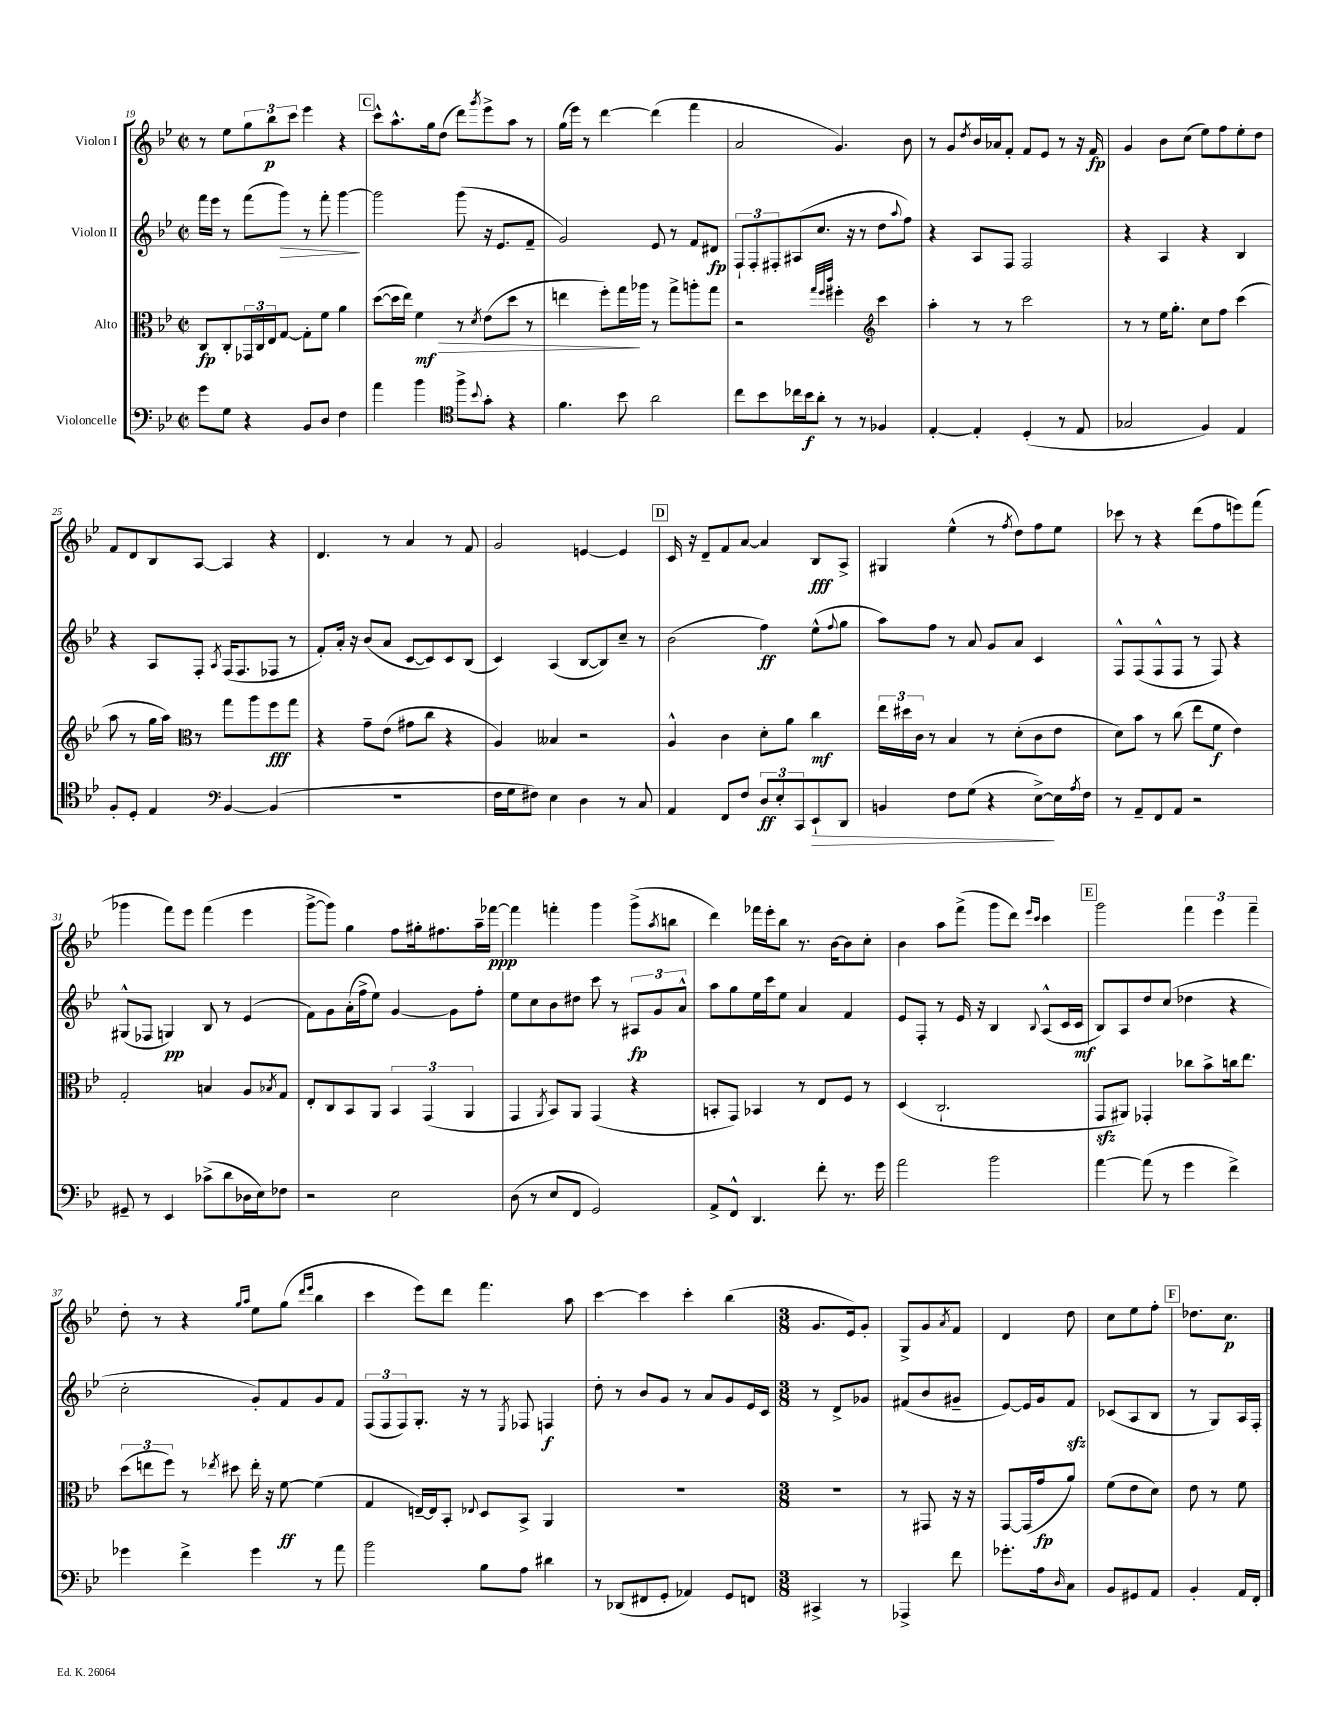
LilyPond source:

<<
\new StaffGroup <<
\new Staff = "s0" \with { instrumentName = "Violon I" } {
    \clef treble \key bes \major \defaultTimeSignature \time 2/2
    r8 ees''8 \tuplet 3/2 { g''8 bes''8\p c'''8 } ees'''4 r4 |
    \mark \markup { \box "C" } c'''8-^ a''8.-^ g''16 d''8( d'''8) \acciaccatura { g'''8 } ees'''8-> a''8 r8 |
    g''16( ees'''16) r8 d'''4~ d'''4( f'''4 |
    a'2 g'4.) bes'8 |
    r8 g'8 \acciaccatura { d''8 } bes'16 aes'16 f'8-. f'8 ees'8 r8 r16 f'16\fp |
    g'4 bes'8 c''8( ees''8) f''8 ees''8-. d''8 |
    f'8 d'8 bes8 a8~ a4 r4 |
    d'4. r8 a'4 r8 f'8 |
    g'2 e'4~ e'4 |
    \mark \markup { \box "D" } c'16 r16 d'8-- f'8 a'8~ a'4 bes8\fff a8-> |
    gis4 ees''4-^( r8 \acciaccatura { f''8 } d''8) f''8 ees''8 |
    ces'''8 r8 r4 d'''8( f''8 e'''8) f'''8( |
    ges'''4 f'''8) ees'''8 f'''4( ees'''4 |
    g'''8~-> g'''8) g''4 f''8 gis''16-. fis''8. a''16-- fes'''16~\ppp |
    fes'''4 f'''4-. g'''4 g'''8->( \acciaccatura { a''8 } b''8 |
    d'''4) fes'''16 ees'''16-. bes''8 r8. bes'16~ bes'8 c''8-. |
    bes'4 a''8 f'''8->( g'''8 d'''8) \grace { ees'''16 c'''16 } c'''4 |
    \mark \markup { \box "E" } g'''2 \tuplet 3/2 { f'''4 ees'''4 f'''4-- } |
    d''8-. r8 r4 \grace { g''16 a''16 } ees''8 g''8( \grace { d'''16 ees'''16 } bes''4 |
    c'''4 ees'''8) d'''8 f'''4. a''8 |
    c'''4~ c'''4 c'''4-. bes''4( |
    \numericTimeSignature \time 3/8 g'8. ees'16) g'8-. |
    g8-> g'8 \acciaccatura { a'8 } f'8 |
    d'4 d''8 |
    c''8 ees''8 f''8-. |
    \mark \markup { \box "F" } des''8. c''8.\p \bar "|." |
}
\new Staff = "s1" \with { instrumentName = "Violon II" } {
    \clef treble \key bes \major \defaultTimeSignature \time 2/2
    f'''16 ees'''16 r8 f'''8( g'''8\>) r8 f'''8-. g'''4~\! |
    \mark \markup { \box "C" } g'''2 g'''8( r16 ees'8. f'8-- |
    g'2) ees'8 r8 f'8 dis'8\fp |
    \tuplet 3/2 { f8-! f8-. fis8-. } ais8( c''8. r16 r8 d''8 \appoggiatura { a''8 } f''8) |
    r4 a8 f8 f2 |
    r4 a4 r4 bes4 |
    r4 a8 f8-. \acciaccatura { a8 } f16( f8. fes8 r8 |
    f'8-.) a'16-. r16 bes'8( a'8 c'8~ c'8) c'8 bes8( |
    c'4) a4( bes8~ bes8) c''8-- r8 |
    \mark \markup { \box "D" } bes'2( f''4\ff) ees''8-^( \appoggiatura { f''8 } g''8 |
    a''8) f''8 r8 a'8 g'8 a'8 c'4 |
    f8-^ f8( f8-^ f8 r8 f8) r4 |
    gis8-^( fes8 g4\pp) bes8 r8 ees'4( |
    f'8) g'8 a'16-.( f''16-> ees''8) g'4~ g'8 f''8-. |
    ees''8 c''8 bes'8 dis''8 c'''8 r8 \tuplet 3/2 { ais8\fp g'8 a'8-^ } |
    a''8 g''8 ees''16 c'''16 ees''8 a'4 f'4 |
    ees'8 f8-. r8 ees'16 r16 bes4 \appoggiatura { bes8 } a8-^( c'16 c'16\mf |
    \mark \markup { \box "E" } bes8) a8 d''8 c''8( des''4 r4 |
    c''2-. g'8-.) f'8 g'8 f'8 |
    \tuplet 3/2 { f8( f8 f8) } g8.-. r16 r8 \acciaccatura { ees8 } fes8 f4\f |
    d''8-. r8 bes'8 g'8 r8 a'8 g'8 ees'16 c'16 |
    \numericTimeSignature \time 3/8 r8 d'8-> ges'8 |
    fis'8( bes'8 gis'8-- |
    ees'8~) ees'16 g'16 f'8\sfz |
    ces'8( a8 bes8 |
    \mark \markup { \box "F" } r8 g8) a16 f16-. \bar "|." |
}
\new Staff = "s2" \with { instrumentName = "Alto" } {
    \clef alto \key bes \major \defaultTimeSignature \time 2/2
    c8\fp c8-. \tuplet 3/2 { ges,16 c16 ees16 } g8~ g8-. f'8 a'4 |
    \mark \markup { \box "C" } d''8~( d''16 ees''16) f'4\mf\> r8 \acciaccatura { d'8 } ees'8( d''8 r8 |
    e''4 f''8-.) g''16\! aes''16 r8 g''8-> a''8-. g''8 |
    r2 \grace { g''32 f''32 c'''32 } fis''4-. \clef treble c'''4 |
    a''4-. r8 r8 c'''2 |
    r8 r8 ees''16 g''8.-. c''8 f''8 c'''4( |
    a''8 r8 g''16 a''16) r8 g''8 a''8 f''8\fff g''8 |
    \clef alto r4 g'8-- ees'8( gis'8 c''8 r4 |
    a4) beses4 r2 |
    \mark \markup { \box "D" } a4-^ c'4 d'8-. a'8 c''4\mf |
    \tuplet 3/2 { ees''16 dis''16 c'16 } r8 bes4 r8 d'8-.( c'8 ees'8 |
    d'8) bes'8 r8 c''8( ees''8 f'8\f ees'4) |
    g2-. b4 a8 \acciaccatura { bes8 } g8 |
    ees8-. c8 bes,8 a,8 \tuplet 3/2 { bes,4 g,4( a,4 } |
    g,4 \acciaccatura { a,8 } bes,8) a,8 g,4( r4 |
    b,8-. g,8) bes,4 r8 ees8 f8 r8 |
    d4( c2.-! |
    \mark \markup { \box "E" } g,8\sfz ais,8) ges,4-. ces''8 bes'8-> c''16 ees''8. |
    \tuplet 3/2 { d''8( e''8 f''8) } r8 \acciaccatura { ees''8 } dis''8 ees''16-. r16 f'8~\ff f'4( |
    g4 e16~--) e16 bes,8-. \appoggiatura { ees8 } d8 bes,8-> a,4 |
    R1 |
    \numericTimeSignature \time 3/8 R4. |
    r8 gis,8 r16 r16 |
    g,8~ g,16( g'16\fp a'8) |
    f'8( ees'8 d'8) |
    \mark \markup { \box "F" } ees'8 r8 f'8 \bar "|." |
}
\new Staff = "s3" \with { instrumentName = "Violoncelle" } {
    \clef bass \key bes \major \defaultTimeSignature \time 2/2
    g'8 g8 r4 bes,8 d8 f4 |
    \mark \markup { \box "C" } a'4 bes'4 \clef tenor f''8-> \appoggiatura { bes'8 } g'8-. r4 |
    f'4. bes'8 a'2 |
    c''8 bes'8 ces''16 bes'16\f a'8-. r8 r8 fes4 |
    ees4~-. ees4-. d4-.( r8 ees8 |
    ges2 f4) ees4 |
    f8-. d8-. ees4 \clef bass bes,4~ bes,4( |
    R1 |
    f16 g16 fis8) ees4 d4 r8 c8 |
    \mark \markup { \box "D" } a,4 f,8 f8 \tuplet 3/2 { d8\ff ees8-. c,8 } ees,8-!\> d,8 |
    b,4 f8 g8( r4 ees8~->\!) ees16 \acciaccatura { a8 } f16 |
    r8 a,8-- f,8 a,8 r2 |
    gis,8-- r8 ees,4 ces'8->( d'8 des16 ees16) fes8 |
    r2 ees2 |
    d8( r8 ees8 f,8 g,2) |
    a,8-> f,8-^ d,4. f'8-. r8. g'16 |
    a'2 bes'2 |
    \mark \markup { \box "E" } a'4~ a'8( r8 g'4 f'4->) |
    ges'4 f'4-> ges'4 r8 a'8 |
    bes'2 bes8 a8 dis'4 |
    r8 des,8( fis,8 g,8-. aes,4) g,8 f,8 |
    \numericTimeSignature \time 3/8 cis,4-> r8 |
    aes,,4-> f'8 |
    ges'8.-. a16 \grace { d16 } c8 |
    bes,8 gis,8 a,8 |
    \mark \markup { \box "F" } bes,4-. a,16 f,16-. \bar "|." |
}
>>
>>
\layout { \context { \Score currentBarNumber = #19 } }
